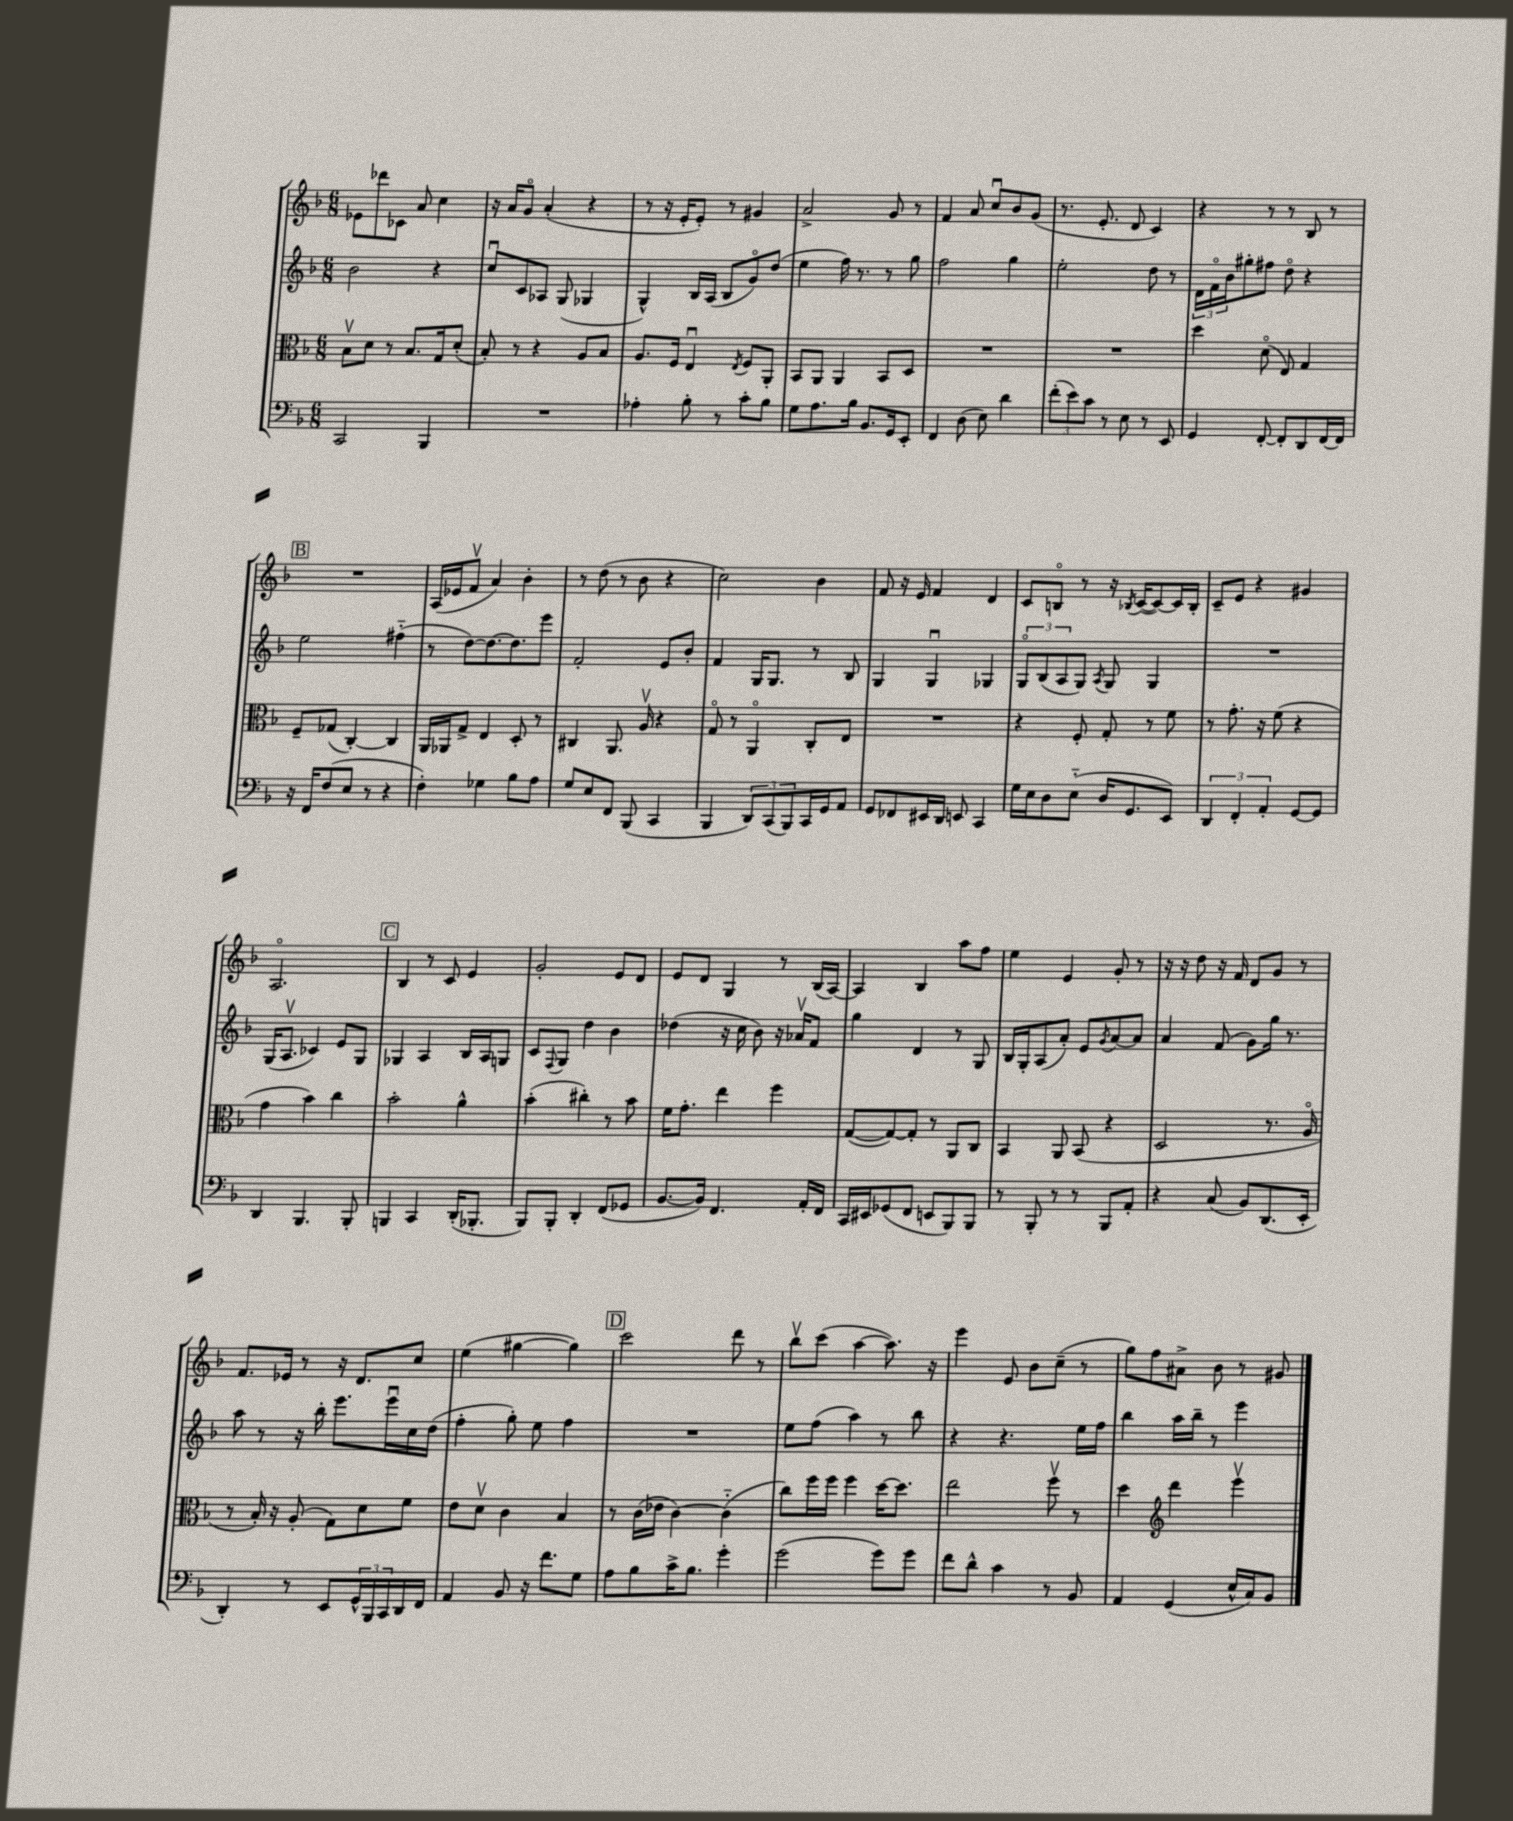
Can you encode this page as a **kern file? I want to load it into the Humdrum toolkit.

**kern	**kern	**kern	**kern
*part4	*part3	*part2	*part1
*staff4	*staff3	*staff2	*staff1
*clefF4	*clefC3	*clefG2	*clefG2
*k[b-]	*k[b-]	*k[b-]	*k[b-]
*M6/8	*M6/8	*M6/8	*M6/8
=69	=69	=69	=69
2CC/	8B-v\L	2b-\	8e-X\L
.	8d\J	.	8ddd-X\
.	8r	.	8c-X\J
.	8.B-/L	.	8a/
4BBB-/	.	4r	4cc\
.	16G/k	.	.
.	(8d'/J	.	.
=70	=70	=70	=70
2.r	8B-'/)	8ccu/L	16r
.	.	.	16a/KL
.	8r	8c/	8g/J
.	4r	8A-X/J	(4a'/
.	.	(8G/	.
.	8A/L	4G-X/	4r
.	8B-/J	.	.
=71	=71	=71	=71
4A-X'\	8.A/L	4G^^/)	8r
.	.	.	16r
.	16F/Jk	.	16e'/KL
8B-'\	4Eu/	16B-/LL	8e'/J)
.	.	(16A/JJ	.
8r	.	8B-/L	8r
.	8qE/	.	.
8c'\L	8F/L	8g/)	4g#X/
8B-\J	8AA'/J	(8dd/J	.
=72	=72	=72	=72
8G\L	8BB-/L	4ee\	2a^/
8.A\	8AA/J	.	.
.	4AA/	16ff\)	.
16B-\Jk	.	8.r	.
8.BB-/L	.	.	.
.	8BB-/L	8r	8g/
16GG/k	.	.	.
8EE'/J	8D/J	8gg\	8r
=73	=73	=73	=73
4FF/	2.r	2ff\	4f/
(8D\	.	.	8a/
8E\)	.	.	8ccu/L
4d\	.	4gg\	8b-/
.	.	.	(8g/J
=74	=74	=74	=74
(12f'\L	2.r	2ee'\	8.r
12e\)	.	.	.
12c\J	.	.	.
.	.	.	8.e'/
8r	.	.	.
8E\	.	.	8d/
8r	.	8dd\	4c/)
8EE/	.	8r	.
=75	=75	=75	=75
4GG/	4dd\	24d\LL	4r
.	.	24f\	.
.	.	24b-\J	.
.	.	8gg#X'\	.
[8FF'/	(8d\	8ff#X\J	8r
8FF'/L]	8E/)	8dd\	8r
8DD/	4G/	4r	8B-/
[16FF/L	.	.	8r
16FF/JJ]	.	.	.
!!LO:LB:g=z
!!LO:REH:place=s1:t=B
=76	=76	=76	=76
16r	8F~/L	2ee\	2.r
16FF/KL	.	.	.
(8F/	(8G-X/J	.	.
8E/J	[4C'/)	.	.
8r	.	.	.
4r	4C/]	(4ff#X\	.
=77	=77	=77	=77
4F'\)	16AA/LL	8r	(16A/LL
.	16AA-X/J	.	16e-X/J
.	8G^/J	[8dd\L)	8fv/J
4G-X\	4E/	8.dd\_	4a/)
.	.	8.dd\]	.
8B-\L	8D'/	.	4b-'\
8A\J	8r	8eee\J	.
=78	=78	=78	=78
8G/L	4C#X/	2f'/	8r
8E/	.	.	(8dd\
8FF/J	8.AA/	.	8r
(8BBB-/	.	.	8b-\
.	16Av/	.	.
4CC/	4r	8e/L	4r
.	.	8b-'/J	.
=79	=79	=79	=79
4BBB-/	8G/	4f/	2cc\)
.	8r	.	.
12DD/L)	4AA/	16G/KL	.
.	.	8.G/J	.
(12CC/	.	.	.
12BBB-/)	.	.	.
16CC/L	8C'/L	8r	4b-\
16GG/J	.	.	.
8AA/J	8E/J	8B-/	.
=80	=80	=80	=80
8GG/L	2.r	4G/	8f/
8FF-X/	.	.	16r
.	.	.	16e/
16EE#X/L	.	4Gu/	4f/
16DD/JJ	.	.	.
8EEn/	.	.	.
4CC/	.	4G-X/	4d/
=81	=81	=81	=81
16G\LL	4r	12G/L	8c/L
16E\J	.	.	.
.	.	(12B-/	.
8D\	.	.	8Bn/J
.	.	12A/	.
(8E\J	8F'/	8G/J)	8r
.	.	8qA/	.
16D/KL	8G'/	8G/	16r
.	.	.	8qB-X/
8.GG/	.	.	([16c/KL
.	8r	4G/	8c/_)
8EE/J)	8f\	.	16c/L]
.	.	.	16B-'/JJ
=82	=82	=82	=82
6DD/	8r	2.r	8c~/L
.	8.g'\	.	8e/J
6FF'/	.	.	.
.	.	.	4r
.	16r	.	.
6AA'/	.	.	.
.	(8f\	.	.
[8GG/L	4r	.	4g#X/
8GG/J]	.	.	.
!!LO:LB:g=z
=83	=83	=83	=83
4DD/	4g\	(16G/KL	2.A/
.	.	8.Av/J	.
4.BBB-/	4b-\)	4c-X/)	.
.	4cc\	8e/L	.
8BBB-'/	.	8G/J	.
!!LO:REH:place=s1:t=C
=84	=84	=84	=84
4BBBn/	2b-'\	4G-X/	4B-/
4CC/	.	4A/	8r
.	.	.	8c/
(16DD'/KL	4a^^\	16B-/LL	4e/
8.BBB-X'/J	.	16A/J	.
.	.	8Gn/J	.
=85	=85	=85	=85
8BBB-/L)	(4b-'\	8c/L	2g'/
.	.	8qqF/	.
8BBB-'/J	.	8G/J	.
4DD'/	4cc#X'\)	4dd\	.
(8FF/L	8r	4b-\	8e/L
8GG-X/J	8b-\	.	8d/J
=86	=86	=86	=86
[8.BB-/L	16f\KL	(4dd-X\	8e/L
.	8.g'\J	.	.
.	.	.	8d/J
16BB-/Jk])	.	.	.
4.FF/	4ee\	16r	4G/
.	.	16cc\	.
.	.	8b-\)	.
.	4ff\	16r	8r
.	.	16a-Xv/KL	.
16AA'/LL	.	8f/J	(16B-/LL
16FF/JJ	.	.	[16A/JJ)
=87	=87	=87	=87
16CC/LL	([8G/L	4gg\	4A/]
16EE#X/J	.	.	.
(8GG-X/	8G/_)	.	.
8FF/J	8G'/J]	4d/	4B-/
8EEn/L	8r	.	.
8BBB-/)	8AA/L	8r	8aa\L
8BBB-/J	8C/J	8G/	8ff\J
=88	=88	=88	=88
8r	4BB-/	16B-/LL	4ee\
.	.	16G'/J	.
8BBB-'/	.	(8A/	.
8r	8AA/	8a'/J)	4e/
8r	(8BB-/	8e/L	.
.	.	8qg/	.
8BBB-/L	4r	[8a/	8g'/
8AA'/J	.	8a/J]	8r
=89	=89	=89	=89
4r	2D/	4a/	16r
.	.	.	16r
.	.	.	8dd\
(8C/	.	(8f/	16r
.	.	.	16f/
8BB-/L)	.	8g\L)	8d/L
(8.DD/	8.r	16gg\Jk	8g/J
.	.	8.r	.
.	.	.	8r
16EE'/Jk	16A/	.	.
!!LO:LB:g=z
=90	=90	=90	=90
4DD'/)	8r	8aa\	8.f/L
.	16B-'/)	8r	.
.	16r	.	16e-X/Jk
8r	(8A'/	16r	8r
.	.	16bb-'\	.
8EE/L	8G\L)	8.eee\L	16r
.	.	.	8.d/L
24GG^^/L	8d\	.	.
24BBB-/	.	.	.
.	.	16eeeu\L	.
24CC/	.	.	.
16DD/	8f\J	16cc\	8cc/J
16FF/JJ	.	(16dd\JJ	.
=91	=91	=91	=91
4AA/	8e\L	4ff'\	(4ee\
.	8dv\J	.	.
8BB-/	4c\	8gg'\)	[4gg#X\
16r	.	8ee\	.
8.f\L	.	.	.
.	4B-/	4ff\	4gg#\])
8G\J	.	.	.
!!LO:REH:place=s1:t=D
=92	=92	=92	=92
8A\L	8r	2.r	2ccc\
8B-\	(16c\LL	.	.
.	16e-X\JJ	.	.
16c^\K	[4c\)	.	.
8.B-\J	.	.	.
4g'\	(4c\]	.	8ddd\
.	.	.	8r
=93	=93	=93	=93
(2g\	8cc\L)	8ee\L	8bb-v\L
.	16ff\L	(8ff\J	(8ccc\J
.	16ff\JJ	.	.
.	4ff\	4aa\)	[4aa\
8g\L)	[16dd\KL	8r	8.aa\])
.	8.dd\J]	.	.
8g\J	.	8bb-\	.
.	.	.	16r
=94	=94	=94	=94
8f\L	2ee\	4r	4eee\
8d^^\J	.	.	.
4c\	.	4.r	8e/
.	.	.	8b-\L
8r	8ffv\	.	(8cc~\J
8BB-/	8r	16ee\LL	8r
.	.	16ff\JJ	.
=95	=95	=95	=95
4AA/	4dd\	4bb-\	8gg\L)
.	.	.	8ff\
*	*clefG2	*	*
(4GG/	4ddd\	16aa\LL	8a#X^\J
.	.	16bb-~\JJ	.
.	.	8r	8b-\
16E^^/LL	4eeev\	4eee\	8r
16C/J)	.	.	.
8BB-/J	.	.	8g#X/
==	==	==	==
*-	*-	*-	*-
